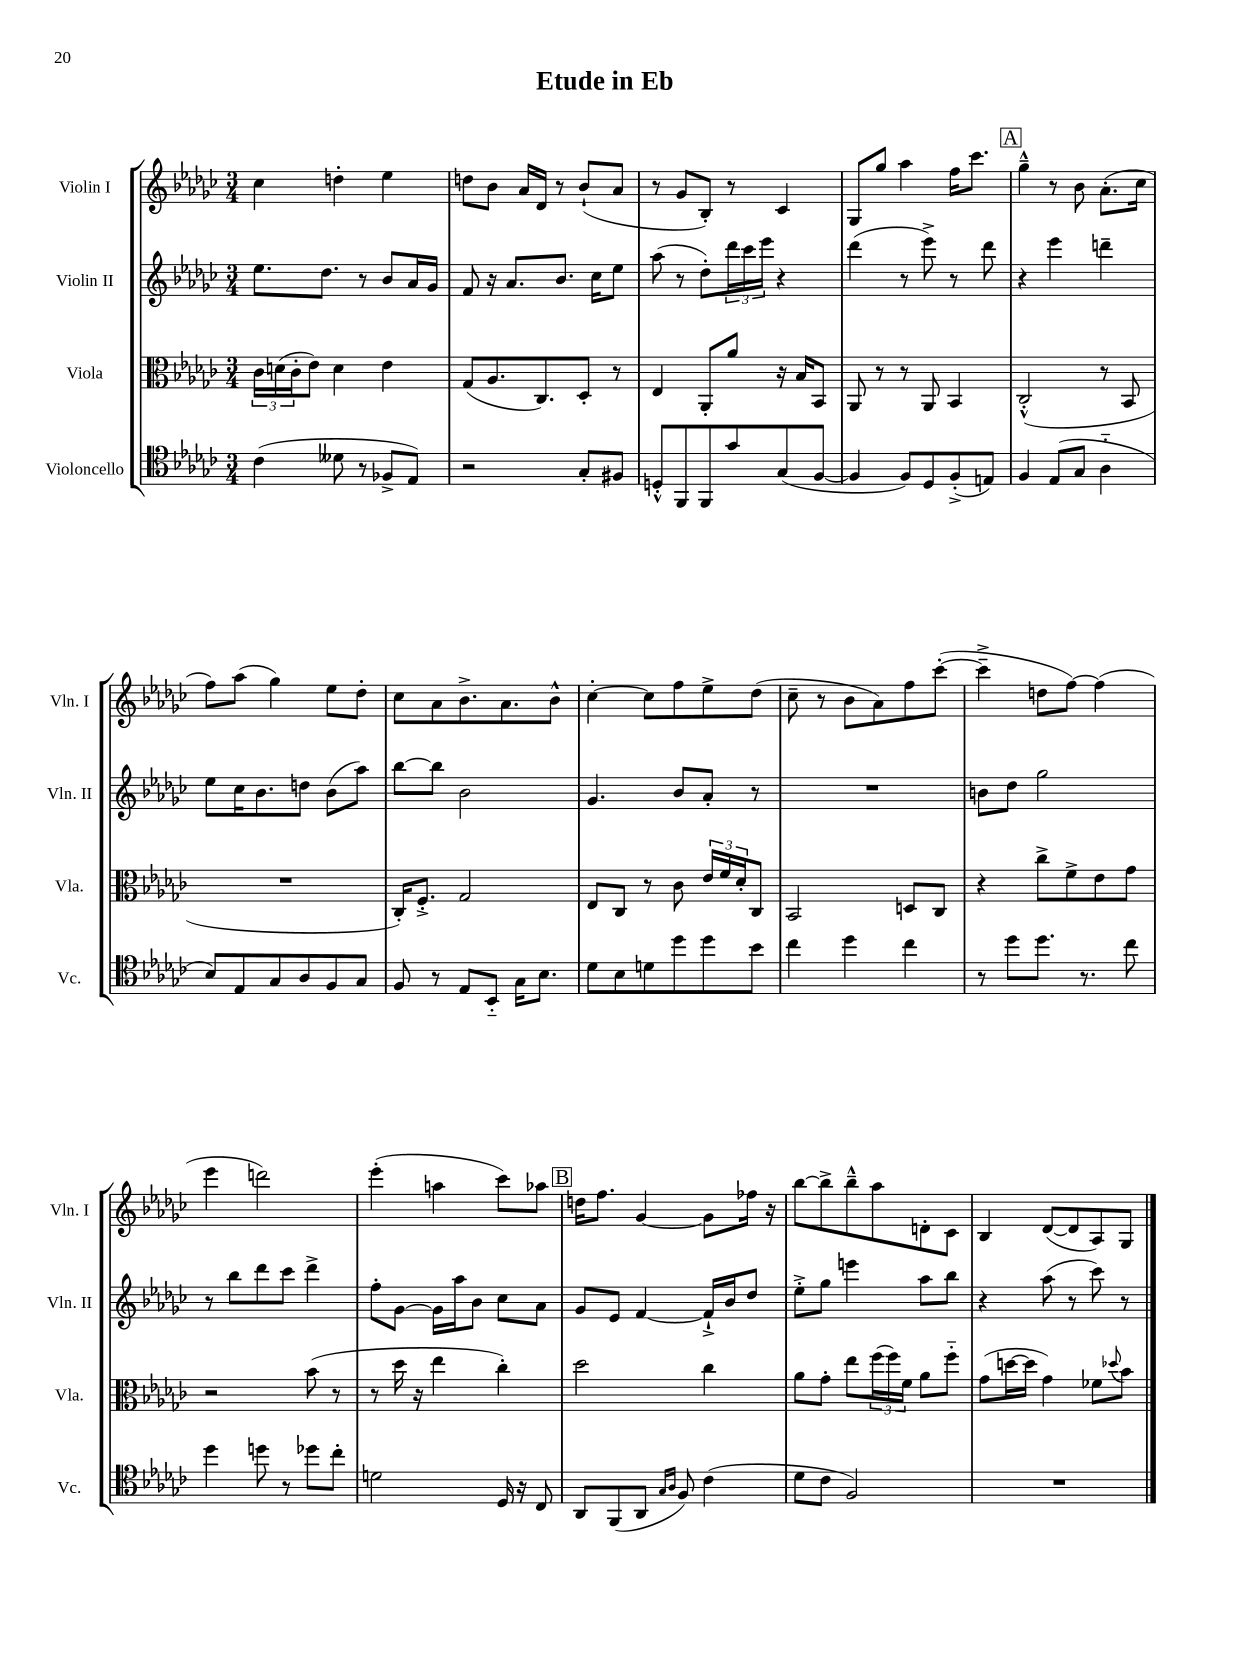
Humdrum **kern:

**kern	**kern	**kern	**kern
*part4	*part3	*part2	*part1
*staff4	*staff3	*staff2	*staff1
*I"Violoncello	*I"Viola	*I"Violin II	*I"Violin I
*I'Vc.	*I'Vla.	*I'Vln. II	*I'Vln. I
*clefC4	*clefC3	*clefG2	*clefG2
*k[b-e-a-d-g-c-]	*k[b-e-a-d-g-c-]	*k[b-e-a-d-g-c-]	*k[b-e-a-d-g-c-]
*M3/4	*M3/4	*M3/4	*M3/4
=1	=1	=1	=1
(4c-\	24c-\LL	8.ee-\L	4cc-\
.	(24dn\	.	.
.	24c-'\J	.	.
.	8e-\J)	.	.
.	.	8.dd-\J	.
8d--X\	4d\	.	4ddn'\
8r	.	8r	.
8F-X^/L	4e-\	8b-/L	4ee-\
8E-/J)	.	16a-/L	.
.	.	16g-/JJ	.
=2	=2	=2	=2
2r	(8G-/L	8f/	8ddn\L
.	8.A-/	16r	8b-\J
.	.	8.a-/L	.
.	.	.	16a-/LL
.	8.C-/)	.	16d-/JJ
.	.	8.b-/J	8r
8G-'/L	8D-'/J	.	(8b-`/L
.	.	16cc-\KL	.
8F#X/J	8r	8ee-\J	8a-/J
=3	=3	=3	=3
8Dn'^^/L	4E-/	(8aa-\	8r
8FF/	.	8r	8g-/L
8FF/	8AA-'/L	8dd-'\L)	8B-'/J)
8g-/	8a-/J	24ddd-\L	8r
.	.	24ccc-\	.
.	.	24eee-\JJ	.
(8G-/	16r	4r	4c-/
.	16B-/KL	.	.
[8F/J	8BB-/J	.	.
=4	=4	=4	=4
4F/]	8AA-/	(4ddd-\	8G-/L
.	8r	.	8gg-/J
8F/L)	8r	8r	4aa-\
8D-/	8AA-/	8eee-^\)	.
(8F'^/	4BB-/	8r	16ff\KL
.	.	.	8.ccc-\J
8En/J)	.	8ddd-\	.
!!LO:REH:place=s1:t=A
=5	=5	=5	=5
4F/	(2C-'^^/	4r	4gg-~^^\
(8E-/L	.	4eee-\	8r
8G-/J	.	.	8b-\
4A-\	8r	4dddn~\	(8.a-'\L
.	8BB-/	.	.
.	.	.	16cc-\Jk
!!LO:LB:g=z
=6	=6	=6	=6
8B-/L)	2.r	8ee-\L	8ff\L)
8E-/	.	16cc-\K	(8aa-\J
.	.	8.b-\	.
8G-/	.	.	4gg-\)
8A-/	.	8ddn\J	.
8F/	.	(8b-\L	8ee-\L
8G-/J	.	8aa-\J)	8dd-'\J
=7	=7	=7	=7
8F/	16C-'/KL)	[8bb-\L	8cc-\L
.	8.F'^/J	.	.
8r	.	8bb-\J]	8a-\
8E-/L	2G-/	2b-\	8.b-^\
8BB-/J	.	.	.
.	.	.	8.a-\
16G-\KL	.	.	.
8.B-\J	.	.	.
.	.	.	8b-^^\J
=8	=8	=8	=8
8d-\L	8E-/L	4.g-/	[4cc-'\
8B-\	8C-/J	.	.
8dn\	8r	.	8cc-\L]
8dd-\	8c-\	8b-/L	8ff\
8dd-\	24e-/LL	8a-'/J	8ee-^\
.	24f/	.	.
.	24d-'/J	.	.
8b-\J	8C-/J	8r	(8dd-\J
=9	=9	=9	=9
4cc-\	2BB-/	2.r	8cc-~\
.	.	.	8r
4dd-\	.	.	8b-\L
.	.	.	8a-\)
4cc-\	8Dn/L	.	8ff\
.	8C-/J	.	([8ccc-'\J
=10	=10	=10	=10
8r	4r	8bn\L	4ccc-~^\]
8dd-\L	.	8dd-\J	.
8.dd-\J	8cc-^\L	2gg-\	8ddn\L
.	8f^\	.	[8ff\J)
8.r	.	.	.
.	8e-\	.	(4ff\]
8cc-\	8g-\J	.	.
!!LO:LB:g=z
=11	=11	=11	=11
4dd-\	2r	8r	4eee-\
.	.	8bb-\L	.
8ddn\	.	8ddd-\	2dddn\)
8r	.	8ccc-\J	.
8dd-X\L	(8b-\	4ddd-^\	.
8cc-'\J	8r	.	.
=12	=12	=12	=12
2dn\	8r	8ff'\L	(4eee-'\
.	16dd-\	[8g-\J	.
.	16r	.	.
.	4ee-\	16g-\LL]	4aan\
.	.	16aa-\J	.
.	.	8b-\J	.
16D-/	4cc-'\)	8cc-\L	8ccc-\L)
16r	.	.	.
8C-/	.	8a-\J	8aa-X\J
!!LO:REH:place=s1:t=B
=13	=13	=13	=13
8AA-/L	2dd-\	8g-/L	16ddn\KL
.	.	.	8.ff\J
(8FF/	.	8e-/J	.
8AA-/J	.	[4f/	[4g-/
16qqG-/LL	.	.	.
16qqA-/JJ	.	.	.
8F/)	.	.	.
(4c-\	4cc-\	16f`^/LL]	8g-\L]
.	.	16b-/J	.
.	.	8dd-/J	16ff-X\Jk
.	.	.	16r
=14	=14	=14	=14
8d-\L	8a-\L	8ee-'^\L	[8bb-\L
8c-\J	8g-'\J	8gg-\J	8bb-^\]
2F/)	8ee-\L	4eeen\	8bb-~^^\
.	(24ff\L	.	8aa-\
.	24ff\)	.	.
.	24f\JJ	.	.
.	8a-\L	8aa-\L	8dn'\
.	8ff\J	8bb-\J	8c-\J
=15	=15	=15	=15
2.r	(8g-\L	4r	4B-/
.	[16ddn\L	.	.
.	16dd\JJ]	.	.
.	4g-\)	(8aa-\	([8d-/L
.	.	8r	8d-/]
.	8f-X\L	8ccc-\)	8A-/)
.	8qqdd-X/	.	.
.	8b-\J	8r	8G-/J
==	==	==	==
*-	*-	*-	*-
